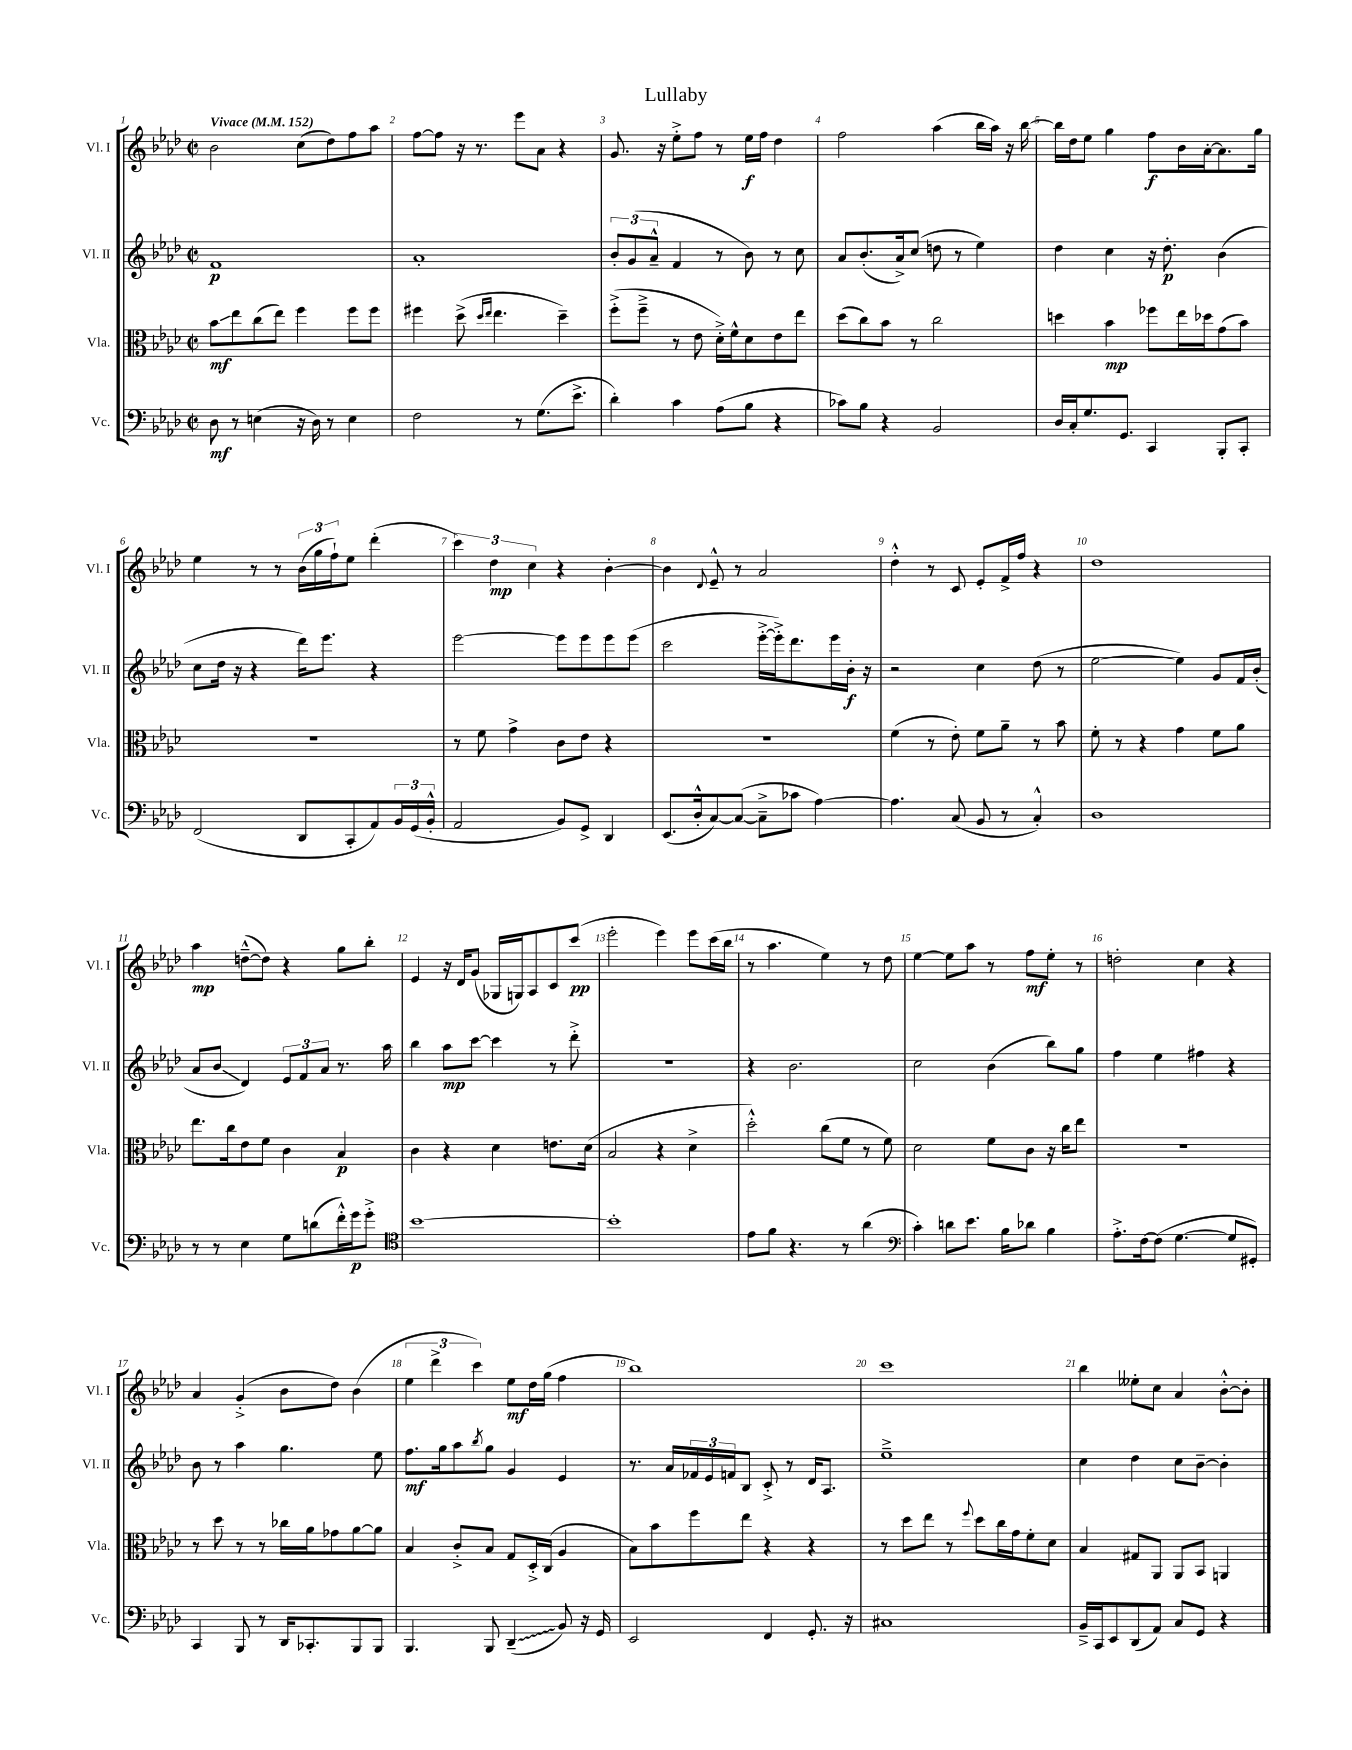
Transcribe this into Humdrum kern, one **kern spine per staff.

**kern	**kern	**kern	**kern
*staff4	*staff3	*staff2	*staff1
*clefF4	*clefC3	*clefG2	*clefG2
*k[b-e-a-d-]	*k[b-e-a-d-]	*k[b-e-a-d-]	*k[b-e-a-d-]
*M2/2	*M2/2	*M2/2	*M2/2
*met(c|)	*met(c|)	*met(c|)	*met(c|)
*MM152	*MM152	*MM152	*MM152
8D-\	8b-\L	1f	2b-\
8r	8ee-\	.	.
(4E\	(8cc\	.	.
.	8ee-\J)	.	.
16r	4ff\	.	(8cc\L
16D-\)	.	.	.
8r	.	.	8dd-\)
4E\	8ff\L	.	8ff\
.	8ff\J	.	8aa-\J
=	=	=	=
2F\	4ff#\	1a-'	[8ff\L
.	.	.	8ff\]J
.	(8dd-^\	.	16r
.	.	.	8.r
.	16qqdd-/LL	.	.
.	16qqee-/JJ	.	.
.	4.ee-\	.	.
8r	.	.	8eee-\L
(8.G\L	.	.	8a-\J
.	4dd-~\)	.	4r
8.e-^\J	.	.	.
=	=	=	=
4d-'\)	(8ff'^\L	12b-'/L	8.g/
.	.	(12g/	.
.	8ff~^\J	.	.
.	.	12a-~^^/J	.
.	.	.	16r
4c\	8r	4f/	8ee-'^\L
.	8e-\	.	8ff\J
(8A-\L	16d-'^\LL)	8r	8r
.	16f^^\J	.	.
8B-\J	8d-\	8b-\)	16ee-\LL
.	.	.	16ff\JJ
4r	8e-\	8r	4dd-\
.	8ee-\J	8cc\	.
=	=	=	=
8c-\L)	(8dd-\L	8a-/L	2ff\
8B-\J	8cc\)	(8.b-'/	.
4r	8b-\J	.	.
.	.	16a-^/k)	.
.	8r	(8cc/J	.
2BB-/	2cc\	8dd\	(4aa-\
.	.	8r	.
.	.	4ee-\)	16bb-\LL
.	.	.	16aa-\JJ)
.	.	.	16r
.	.	.	[16bb-\
=	=	=	=
16D-/LL	4dd\	4dd-\	16bb-\]LL
16C'/J	.	.	16dd-\J
8.G/	.	.	8ee-\J
.	4b-\	4cc\	4gg\
8.GG/J	.	.	.
4CC/	8ff-\L	16r	8ff\L
.	.	8.dd-'\	.
.	16ee-\L	.	16b-\L
.	16dd-\J	.	[16a-'\J
8BBB-'/L	(8g\	(4b-\	8.a-\]
8CC'/J	8b-\J)	.	.
.	.	.	16gg\Jk
=	=	=	=
(2FF/	1r	8cc\L	4ee-\
.	.	16dd-\Jk	.
.	.	16r	.
.	.	4r	8r
.	.	.	8r
8DD-/L	.	16ddd-\LK)	(24b-\LL
.	.	.	24gg\
.	.	8.eee-\J	.
.	.	.	24ff`\J)
8CC'/	.	.	8ee-\J
8AA-/)	.	4r	(4ddd-'\
24BB-/L	.	.	.
(24GG/	.	.	.
24BB-'^^/JJ	.	.	.
=	=	=	=
2AA-/	8r	[2eee-\	6ccc\)
.	8f\	.	.
.	.	.	6dd-\
.	4g^\	.	.
.	.	.	6cc\
8BB-/L)	8c\L	8eee-\]L	4r
8GG^/J	8e-\J	8eee-\	.
4DD-/	4r	8eee-\	[4b-'\
.	.	(8eee-\J	.
=	=	=	=
(8.EE-/L	1r	2ccc\	4b-\]
16D-'^^/k	.	.	.
.	.	.	8qqd-/
[8C/)	.	.	8e-~^^/
(8C/_J	.	.	8r
8C~^\]L	.	[16eee-'^\LL	2a-/
.	.	16eee-'^\]J)	.
8c-\J	.	8.ddd-\	.
[4A-\)	.	.	.
.	.	16eee-\L	.
.	.	16b-'\JJ	.
.	.	16r	.
=	=	=	=
4.A-\]	(4f\	2r	4dd-'^^\
.	8r	.	8r
(8C/	8e-'\)	.	8c/
8BB-/	8f\L	4cc\	8e-'/L
8r	8a-~\J	.	16f^/L
.	.	.	16ff/JJ
4C'^^/)	8r	(8dd-\	4r
.	8b-\	8r	.
=	=	=	=
1D-	8f'\	[2ee-\	1dd-
.	8r	.	.
.	4r	.	.
.	4g\	4ee-\])	.
.	8f\L	8g/L	.
.	8a-\J	16f/L	.
.	.	(16b-'/JJ	.
=	=	=	=
8r	8.ee-\L	8a-/L	4aa-\
8r	.	8b-/J	.
.	16cc\k	.	.
4E-\	8e-\	4d-/)	([8dd~^^\L
.	8f\J	.	8dd\]J)
8G\L	4c\	12e-/L	4r
.	.	12f/	.
(8d\	.	.	.
.	.	12a-/J	.
16f'^^\L)	4B-/	8.r	8gg\L
16g\J	.	.	.
8g'^\J	.	.	8bb-'\J
.	.	16aa-\	.
=	=	=	=
*clefC4	*	*	*
[1b-	4c\	4bb-\	4e-/
.	4r	8aa-\L	16r
.	.	.	16d-/LK
.	.	[8ccc\J	(8g/J
.	4d-\	4ccc\]	16G-/LL
.	.	.	16G/J)
.	.	.	8A-/
.	8.e\L	8r	8c/
.	.	8ddd-'^\	(8ccc/J
.	(16d-\Jk	.	.
=	=	=	=
1b-']	2B-/	1r	2eee-'\
.	4r	.	4eee-\)
.	4d-^\	.	8eee-\L
.	.	.	(16ccc\L
.	.	.	16bb-\JJ
=	=	=	=
8e-\L	2dd-'^^\)	4r	8r
8f\J	.	.	4.aa-\
4.r	.	2.b-\	.
.	(8cc\L	.	4ee-\)
8r	8f\J	.	.
(4a-\	8r	.	8r
.	8f\)	.	8dd-\
=	=	=	=
*clefF4	*	*	*
4c'\)	2d-\	2cc\	[4ee-\
8d\L	.	.	8ee-\]L
8.e-\J	.	.	8aa-\J
.	8f\L	(4b-\	8r
16B-\LK	.	.	.
8d-\J	8c\J	.	8ff\L
4B-\	16r	8bb-\L)	8ee-'\J
.	16cc\LK	.	.
.	8ee-\J	8gg\J	8r
=	=	=	=
8.A-'^\L	1r	4ff\	2dd'\
[16F\k	.	.	.
(8F\]J	.	4ee-\	.
[4.G\	.	.	.
.	.	4ff#\	4cc\
8G/]L	.	4r	4r
8GG#'/J)	.	.	.
=	=	=	=
4CC/	8r	8b-\	4a-/
.	8dd-\	8r	.
8BBB-/	8r	4aa-\	(4g'^/
8r	8r	.	.
16DD-/LK	16cc-\LL	4.gg\	8b-\L
8.CC-'/	16a-\J	.	.
.	8g-\	.	8dd-\J)
8BBB-/	[8a-\	.	(4b-\
8BBB-/J	8a-\]J	8ee-\	.
=	=	=	=
4.BBB-/	4B-/	8.ff\L	6ee-\
.	.	.	6ddd-^\
.	.	16gg\k	.
.	8c'^/L	8aa-\	.
.	.	.	6ccc\)
.	.	8qbb-/	.
8BBB-/	8B-/J	8gg\J	.
(4DD-~/	8G/L	4g/	8ee-\L
.	16D-'^/L	.	16dd-\L
.	(16C/JJ	.	(16gg\JJ
8BB-/)	4A-/	4e-/	4ff\
16r	.	.	.
16GG/	.	.	.
=	=	=	=
2EE-/	8B-\L)	8.r	1bb-)
.	8b-\	.	.
.	.	16a-/LL	.
.	8ff\	24f-/	.
.	.	24e-/	.
.	.	24f/J	.
.	8ee-\J	8B-/J	.
4FF/	4r	8c'^/	.
.	.	8r	.
8.GG'/	4r	16d-/LK	.
.	.	8.A-/J	.
16r	.	.	.
=	=	=	=
1C#	8r	1ee-~^	1ccc
.	8dd-\L	.	.
.	8ee-\J	.	.
.	8r	.	.
.	8qqff/	.	.
.	8dd-\L	.	.
.	16cc\L	.	.
.	16g\J	.	.
.	8f'\	.	.
.	8d-\J	.	.
=	=	=	=
16BB-~^/LL	4B-/	4cc\	4bb-\
16CC/J	.	.	.
8EE-/	.	.	.
(8DD-/	8G#/L	4dd-\	8ee--'\L
8AA-/J)	8AA-/J	.	8cc\J
8C/L	8AA-/L	8cc\L	4a-/
8GG/J	8BB-/J	[8b-~\J	.
4r	4AA/	4b-'\]	[8b-'^^\L
.	.	.	8b-'\]J
==	==	==	==
*-	*-	*-	*-
